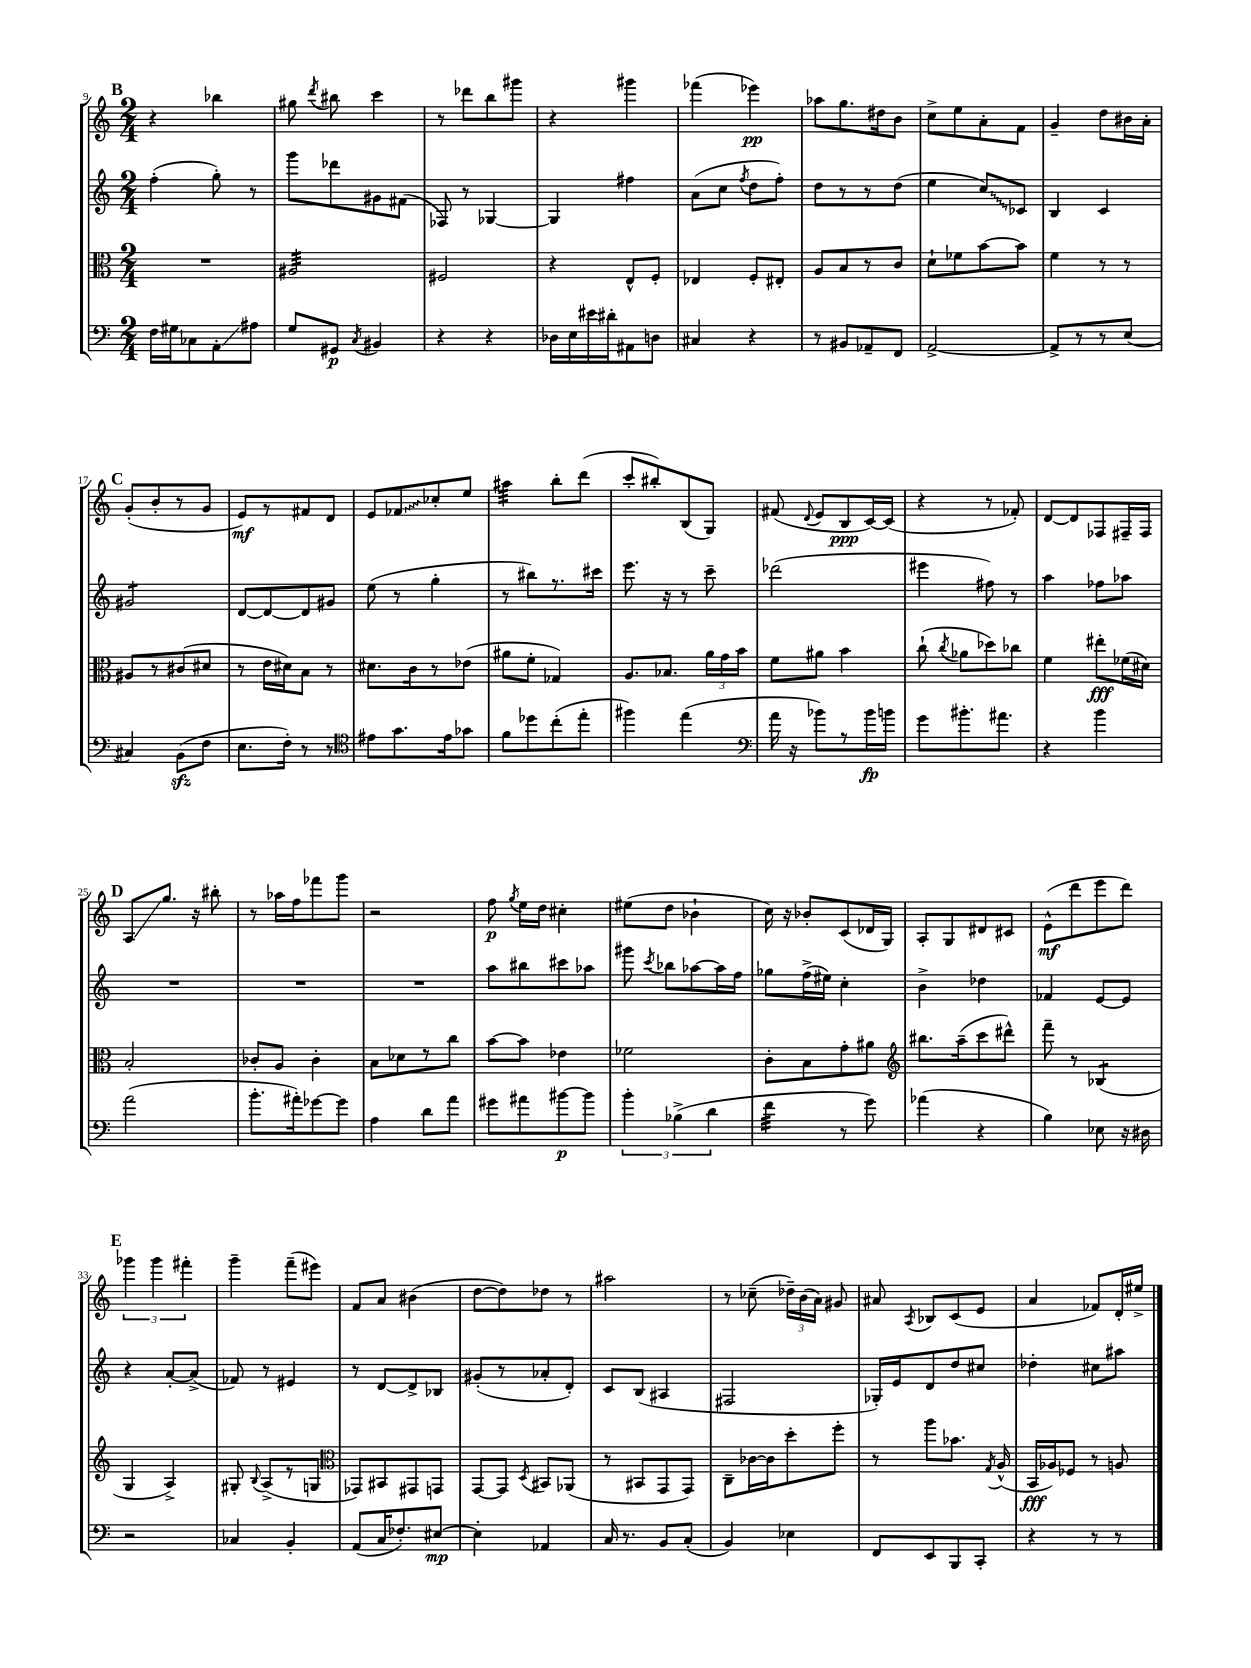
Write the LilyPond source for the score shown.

<<
\new StaffGroup <<
\new Staff = "s0" {
    \clef treble \key c \major \numericTimeSignature \time 2/4
    \autoBeamOff \mark \markup { \bold "B" } r4 bes''4 |
    gis''8 \acciaccatura { d'''8 } bis''8 c'''4 |
    r8 des'''8[ b''8 gis'''8] |
    r4 gis'''4 |
    fes'''4( ees'''4\pp) |
    aes''8[ g''8. dis''16 b'8] |
    c''8[-> e''8 a'8-. f'8] |
    g'4-- d''8[ bis'16 a'16]-. |
    \mark \markup { \bold "C" } g'8[-.( b'8-. r8 g'8] |
    e'8[\mf) r8 fis'8 d'8] |
    e'8[ \once \override Glissando.style = #'zigzag fes'8\glissando ces''8-. e''8] |
    ais''4:32 b''8[-. d'''8]( |
    c'''8[-. bis''8-.) b8( g8]) |
    fis'8( \appoggiatura { d'8 } e'8[ b8\ppp c'16~) c'16]( |
    r4 r8 fes'8-.) |
    d'8[~ d'8 fes8 fis16-- fis16] |
    \mark \markup { \bold "D" } a8[\glissando g''8.] r16 bis''8-. |
    r8 aes''16[ f''16 fes'''8 g'''8] |
    r2 |
    f''8\p \acciaccatura { g''8 } e''16[ d''16] cis''4-. |
    eis''8[( d''8] bes'4-! |
    c''16) r16 bes'8[-. c'8( des'16 g16]) |
    a8[-. g8 dis'8 cis'8] |
    e'8[-^\mf( d'''8 e'''8 d'''8]) |
    \mark \markup { \bold "E" } \tuplet 3/2 { ges'''4 ges'''4 fis'''4-. } |
    g'''4-- f'''8[--( eis'''8]) |
    f'8[ a'8] bis'4( |
    d''8[~ d''8) des''8] r8 |
    ais''2 |
    r8 ces''8--( \tuplet 3/2 { des''16[--) b'16( a'16]) } gis'8 |
    ais'8 \acciaccatura { a8 } bes8[ c'8( e'8] |
    a'4 fes'8[) d'16-. eis''16]-> \bar "|." |
}
\new Staff = "s1" {
    \clef treble \key c \major \numericTimeSignature \time 2/4
    \autoBeamOff \mark \markup { \bold "B" } f''4-.( g''8-.) r8 |
    g'''8[ des'''8 gis'8 fis'8]( |
    fes8) r8 ges4~ |
    ges4 fis''4 |
    a'8[( c''8] \acciaccatura { f''8 } d''8[ f''8]-.) |
    d''8[ r8 r8 d''8]( |
    e''4 \once \override Glissando.style = #'zigzag c''8[\glissando) ces'8] |
    b4 c'4 |
    \mark \markup { \bold "C" } gis'2:8 |
    d'8[~ d'8~ d'8 gis'8] |
    e''8( r8 g''4-. |
    r8 bis''8[) r8. cis'''16] |
    e'''8. r16 r8 c'''8-- |
    des'''2( |
    eis'''4 fis''8) r8 |
    a''4 fes''8[ aes''8] |
    \mark \markup { \bold "D" } R2 |
    R2 |
    R2 |
    a''8[ bis''8 cis'''8 aes''8] |
    gis'''8 \acciaccatura { c'''8 } bes''8[ aes''8~ aes''16 f''16] |
    ges''8[ f''16->( eis''16]) c''4-. |
    b'4-> des''4 |
    fes'4 e'8[~ e'8] |
    \mark \markup { \bold "E" } r4 a'8[~-. a'8]->( |
    fes'8) r8 eis'4 |
    r8 d'8[~ d'8-> bes8] |
    gis'8[-.( r8 aes'8-. d'8]-.) |
    c'8[ b8]( ais4 |
    fis2 |
    ges16[-.) e'16 d'8 d''8 cis''8] |
    des''4-. cis''8[ ais''8] \bar "|." |
}
\new Staff = "s2" {
    \clef alto \key c \major \numericTimeSignature \time 2/4
    \autoBeamOff \mark \markup { \bold "B" } R2 |
    ais2:32 |
    fis2 |
    r4 e8[-^ f8]-. |
    ees4 f8[-. eis8]-. |
    a8[ b8 r8 c'8] |
    d'8[-! fes'8 b'8~ b'8] |
    f'4 r8 r8 |
    \mark \markup { \bold "C" } ais8[ r8 cis'8( dis'8] |
    r8 e'16[ dis'16) b8] r8 |
    dis'8.[ c'16 r8 ees'8]( |
    ais'8[ f'8]-. ges4) |
    a8.[ bes8.] \tuplet 3/2 { a'16[ g'16 b'16] } |
    f'8[ ais'8] b'4 |
    c''8-!( \acciaccatura { c''8 } aes'8[ des''8) ces''8] |
    f'4 eis''8[-.\fff fes'16( dis'16]) |
    \mark \markup { \bold "D" } b2-. |
    ces'8[-. a8] ces'4-. |
    b8[ des'8 r8 c''8] |
    b'8[~ b'8] ees'4 |
    fes'2 |
    c'8[-. b8 g'8-. ais'8] |
    \clef treble bis''8.[ a''16--( c'''8 dis'''8]-^) |
    f'''8-- r8 bes4:8( |
    \mark \markup { \bold "E" } g4 a4->) |
    gis8-. \appoggiatura { b8 } a8[->( r8 g8] |
    \clef alto ges,8[) bis,8 gis,8 g,8] |
    g,8[~ g,8] \acciaccatura { d8 } bis,8[ aes,8]( |
    r8 bis,8[ g,8 g,8]) |
    c8[-- ces'16~ ces'16 d''8-. f''8]-. |
    r8 a''8[ bes'8.] \acciaccatura { g8 } a16-^( |
    b,16[\fff aes16) fes8] r8 a8 \bar "|." |
}
\new Staff = "s3" {
    \clef bass \key c \major \numericTimeSignature \time 2/4
    \autoBeamOff \mark \markup { \bold "B" } f16[ gis16 ces8 a,8-.\glissando ais8] |
    g8[ gis,8]\p \acciaccatura { c8 } bis,4 |
    r4 r4 |
    des16[ e16 eis'16 dis'16-. ais,8 d8] |
    cis4 r4 |
    r8 bis,8[ aes,8-- f,8] |
    a,2~-> |
    a,8[-> r8 r8 e8]( |
    \mark \markup { \bold "C" } cis4) b,8[\sfz( f8] |
    e8.[ f16]-.) r8 r8 |
    \clef tenor eis'8[ g'8. eis'16 ges'8] |
    f'8[ des''8 c''8-.( e''8]-. |
    fis''4) e''4( |
    \clef bass a'16 r16 bes'8[) r8 bes'16\fp b'16] |
    g'8[ bis'8.-. ais'8.] |
    r4 b'4 |
    \mark \markup { \bold "D" } a'2( |
    b'8.[-. ais'16-.) ges'8~ ges'8] |
    a4 d'8[ a'8] |
    gis'8[ ais'8 bis'8~\p bis'8] |
    \tuplet 3/2 { b'4-. bes4->( d'4 } |
    f'4:32 r8 g'8) |
    aes'4( r4 |
    b4) ees8 r16 dis16 |
    \mark \markup { \bold "E" } r2 |
    ces4 b,4-. |
    a,8[( c16 fes8.-.) eis8]~\mp |
    eis4-. aes,4 |
    c16 r8. b,8[ c8]-.( |
    b,4) ees4 |
    f,8[ e,8 b,,8 c,8]-. |
    r4 r8 r8 \bar "|." |
}
>>
>>
\layout { \context { \Score currentBarNumber = #9 } }
